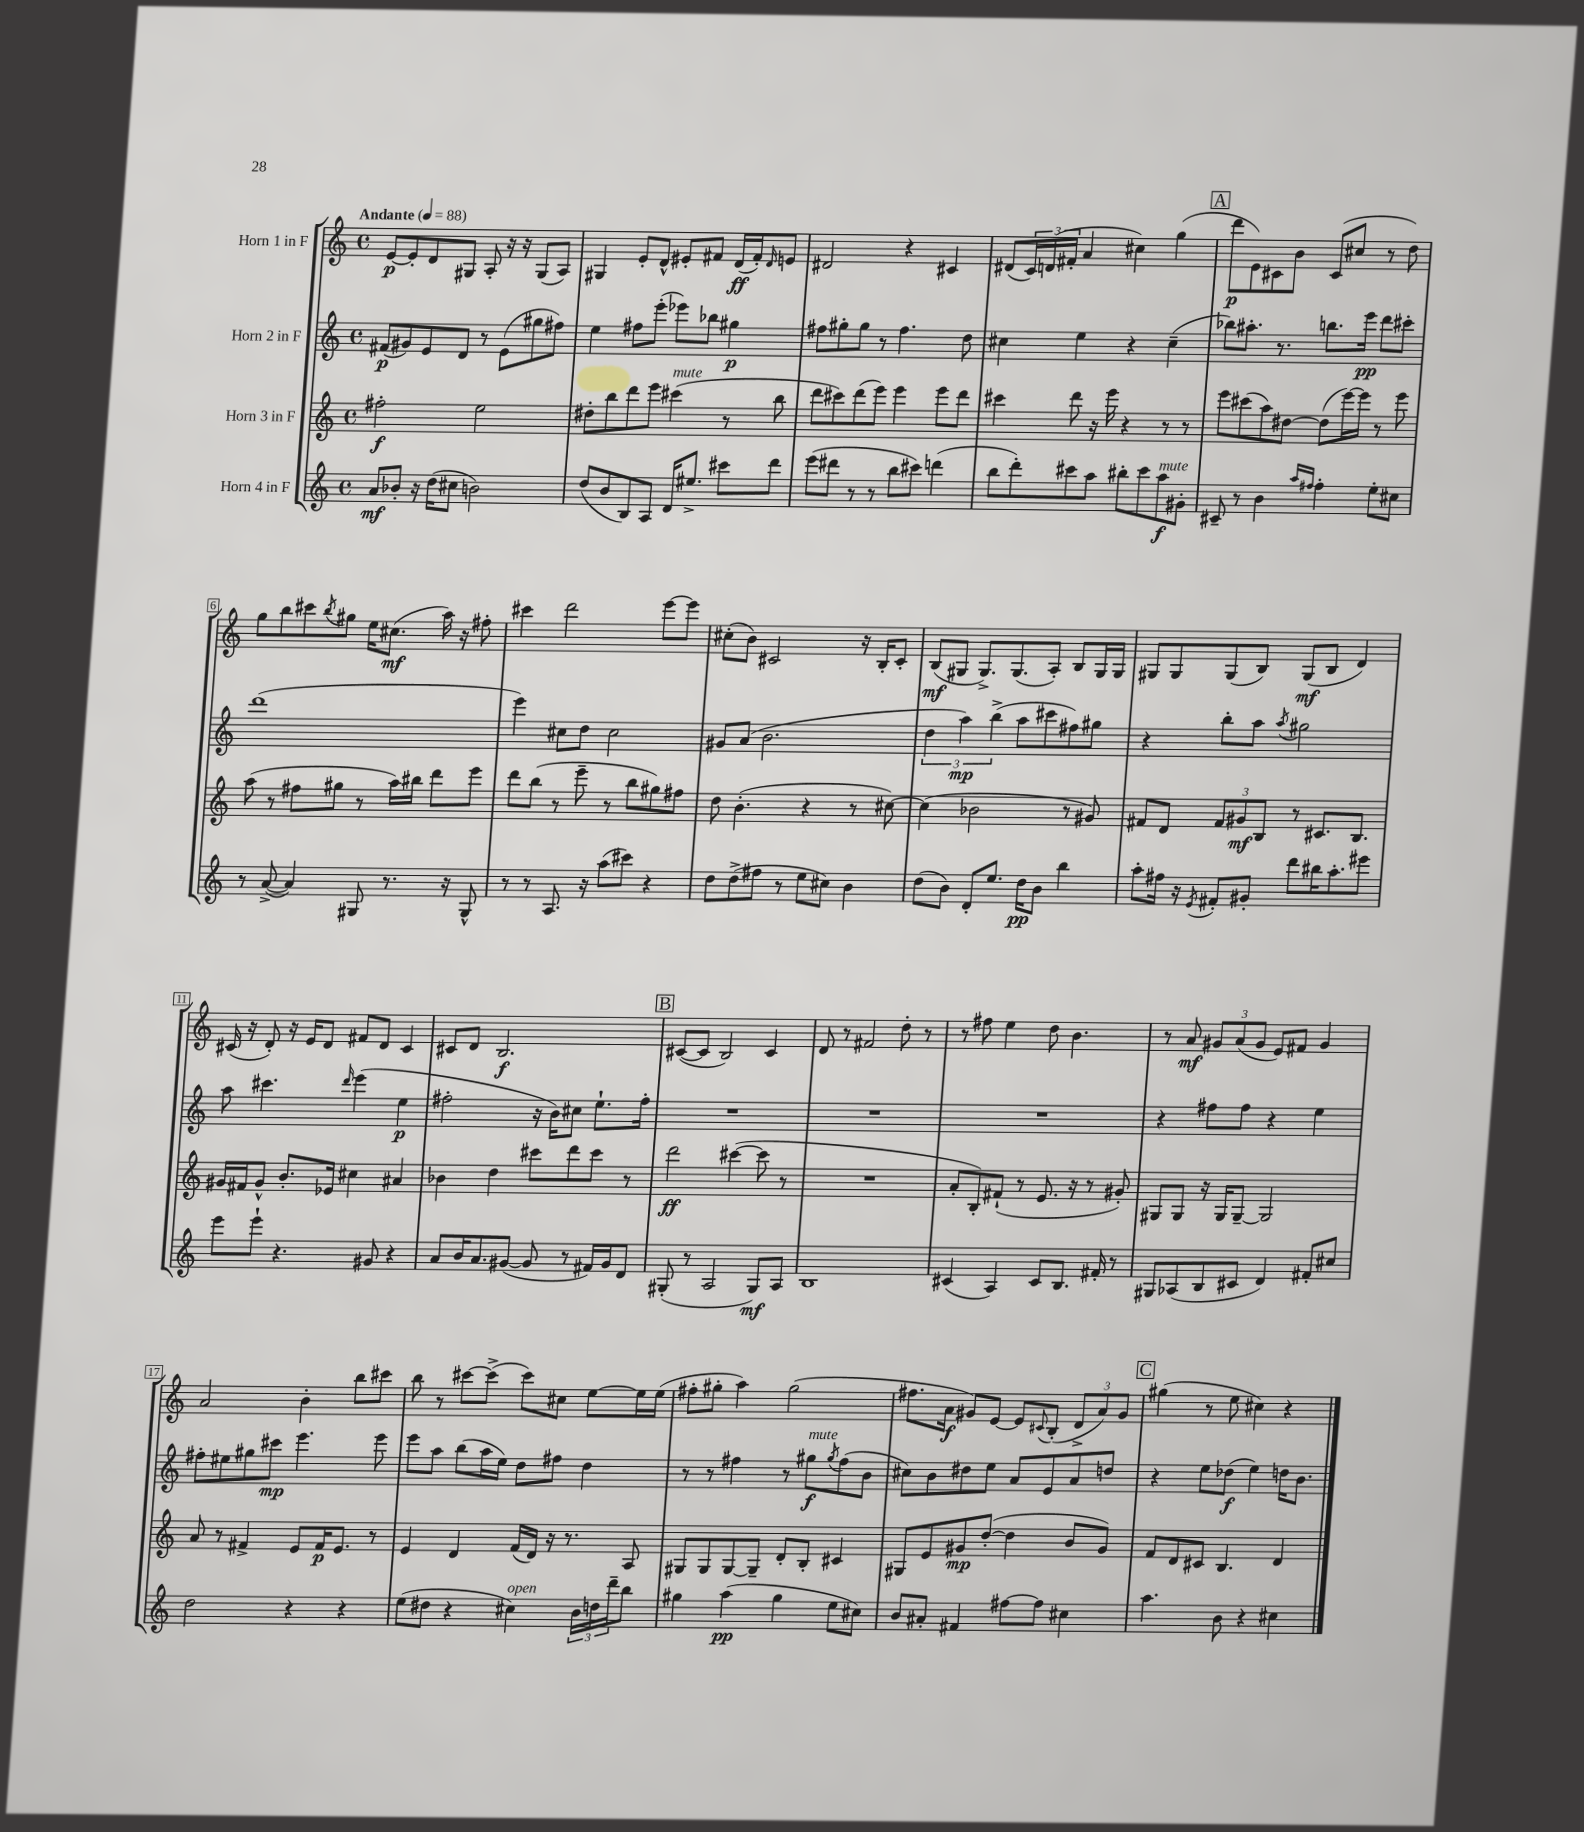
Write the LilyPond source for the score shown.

<<
\new StaffGroup <<
\new Staff = "s0" \with { instrumentName = "Horn 1 in F" } {
    \clef treble \key c \major \defaultTimeSignature \time 4/4 \tempo "Andante" 4 = 88
    e'8~\p e'8-. d'8 gis8 a8-. r16 r16 gis8( a8) |
    gis4 e'8-. d'8-^ eis'8-. fis'8 d'16\ff( fis'16-.) \grace { d'16 } e'8 |
    dis'2 r4 cis'4 |
    dis'8( \tuplet 3/2 { c'16) d'16( fis'16-. } a'4 cis''4) g''4( |
    \mark \markup { \box "A" } d'''8\p e'8) cis'8 b'8 cis'8( cis''8 r8 d''8) |
    g''8 b''8 cis'''8 \acciaccatura { b''8 } gis''8 e''16 cis''8.\mf( a''16) r16 fis''8-. |
    cis'''4 d'''2 e'''8~ e'''8 |
    cis''8-.( b'8) cis'2 r16 b16-. cis'8-. |
    b8\mf( gis8 gis8.->) gis8.( a8-.) b8 gis16 gis16 |
    gis8 gis8 gis8( b8) gis8\mf( b8 d'4) |
    cis'16( r16 d'8-.) r16 e'16 d'8 fis'8 d'8 cis'4 |
    cis'8 d'8 b2.\f |
    \mark \markup { \box "B" } cis'8~( cis'8 b2) cis'4 |
    d'8 r8 fis'2 d''8-. r8 |
    r8 fis''8 e''4 d''8 b'4. |
    r8 a'8\mf \tuplet 3/2 { gis'8 a'8( gis'8 } e'8) fis'8 gis'4 |
    a'2 b'4-. b''8 cis'''8 |
    b''8 r8 cis'''8~ cis'''8->( cis'''8) cis''8 e''8~ e''16 e''16( |
    fis''8-. gis''8-. a''4) gis''2( |
    fis''8. a'16\f gis'8) e'8~ e'8 \appoggiatura { cis'8 } b8-.( \tuplet 3/2 { d'8-> a'8) gis'8 } |
    \mark \markup { \box "C" } gis''4( r8 e''8 cis''4) r4 \bar "|." |
}
\new Staff = "s1" \with { instrumentName = "Horn 2 in F" } {
    \clef treble \key c \major \defaultTimeSignature \time 4/4
    fis'8\p( gis'8) e'8 d'8 r8 e'8( gis''8 fis''8) |
    e''4 fis''8 e'''8-.( ees'''8) bes''8 gis''4\p |
    fis''8 gis''8-. gis''8 r8 fis''4. d''8 |
    cis''4 e''4 r4 cis''4--( |
    \mark \markup { \box "A" } bes''8) ais''8.-. r8. b''8. e'''16\pp d'''8 cis'''8-. |
    d'''1( |
    e'''4) cis''8 d''8 cis''2 |
    gis'8 a'8( b'2. |
    \tuplet 3/2 { d''4 a''4\mp) b''4->( } a''8 cis'''8 fis''8) gis''8 |
    r4 b''8-. a''8 \acciaccatura { a''8 } gis''2 |
    a''8 cis'''4. \grace { d'''16 } e'''4( e''4\p |
    fis''2-. r16 b'16) cis''8 e''8.-! fis''16-. |
    \mark \markup { \box "B" } R1 |
    R1 |
    R1 |
    r4 fis''8 fis''8 r4 e''4 |
    fis''8-. eis''8 gis''8 cis'''8\mp e'''4. e'''8 |
    e'''8 a''8 b''8( a''16 e''16) d''8 fis''8 d''4 |
    r8 r8 fis''4 r8 gis''8\f^\markup { \italic "mute" } \acciaccatura { gis''8 } fis''8( b'8 |
    cis''8) b'8 dis''8 e''8 a'8 e'8 a'8 d''8 |
    \mark \markup { \box "C" } r4 e''8 des''8\f( e''4) d''16 b'8. \bar "|." |
}
\new Staff = "s2" \with { instrumentName = "Horn 3 in F" } {
    \clef treble \key c \major \defaultTimeSignature \time 4/4
    fis''2-.\f e''2 |
    dis''8-. b''8 d'''8 e'''8 cis'''4^\markup { \italic "mute" }( r8 b''8 |
    d'''8 cis'''8) d'''8( e'''8) e'''4 e'''8 d'''8 |
    cis'''4 d'''8 r16 e'''16 r4 r8 r8 |
    \mark \markup { \box "A" } e'''8 cis'''8( a''8) dis''8~ dis''8( e'''16~) e'''16 r8 e'''8 |
    a''8( r8 fis''8 gis''8 r8 a''16) bis''16 d'''8 e'''8 |
    d'''8 b''8( r8 e'''8-- r8 b''8 gis''8) fis''8 |
    d''8 b'4.-.( r4 r8 cis''8~) |
    cis''4( bes'2 r8 gis'8) |
    fis'8 d'8 \tuplet 3/2 { fis'8 gis'8\mf b8 } r8 cis'8. b8. |
    gis'16 fis'16 gis'8-^ b'8.-. ees'16 cis''4 ais'4 |
    bes'4 d''4 cis'''8 d'''8 cis'''8 r8 |
    \mark \markup { \box "B" } d'''2\ff cis'''4~( cis'''8 r8 |
    R1 |
    a'8-. b8-.) fis'8-!( r8 e'8. r16 r8 gis'8-.) |
    gis8 gis8 r16 gis16 gis8~-- gis2 |
    a'8 r8 fis'4-> e'8 fis'16\p e'8. r8 |
    e'4 d'4 f'16( d'16) r16 r8. a8 |
    gis8 gis8 gis8~ gis8-- d'8-. b8-. cis'4 |
    gis8 e'8 gis'8\mp d''8~-.( d''4 b'8 gis'8) |
    \mark \markup { \box "C" } f'8 d'8 cis'8 b4. d'4 \bar "|." |
}
\new Staff = "s3" \with { instrumentName = "Horn 4 in F" } {
    \clef treble \key c \major \defaultTimeSignature \time 4/4
    a'8\mf bes'8-. r16 d''16( cis''8 b'2) |
    d''8( b'8 b8) a8 d'16 eis''8.-> cis'''8 d'''8 |
    e'''8( dis'''8 r8 r8 b''8 cis'''8) d'''4( |
    b''8 d'''8-.) cis'''8 a''8 bis''8-. cis'''8 a''8\f^\markup { \italic "mute" } gis'8-. |
    \mark \markup { \box "A" } cis'8-- r8 b'4 \grace { a''16 fis''16 } fis''4-. e''8-. cis''8 |
    r8 a'8~->( a'4) gis8 r8. r16 gis8-^ |
    r8 r8 a8. r16 a''8( cis'''8) r4 |
    d''8 d''8->( fis''8 r8 e''8 cis''8) b'4 |
    d''8( b'8) d'8-. e''8. d''16\pp b'8 b''4 |
    a''8-. fis''16 r16 \acciaccatura { e'8 } fis'8-. gis'8-. d'''8 bis''16 a''8.-. eis'''8 |
    e'''8 e'''8-! r4. gis'8 r4 |
    a'8 b'16 a'8. gis'8~( gis'8 r8 fis'16) gis'16 d'8 |
    \mark \markup { \box "B" } gis8-.( r8 a2 gis8\mf) a8 |
    b1 |
    cis'4( a4) cis'8 b8. fis'16-. r8 |
    gis8 aes8( b8 cis'8 d'4) fis'8-. cis''8 |
    d''2 r4 r4 |
    e''8( dis''8 r4 cis''4^\markup { \italic "open" }) \tuplet 3/2 { b'16 d''16 d'''16-- } b''8 |
    gis''4 a''4\pp( gis''4 e''8 cis''8) |
    b'8 ais'8-. fis'4 fis''8~ fis''8 cis''4 |
    \mark \markup { \box "C" } a''4. b'8 r4 cis''4 \bar "|." |
}
>>
>>
\layout { \context { \Score \override BarNumber.stencil = #(make-stencil-boxer 0.1 0.3 ly:text-interface::print) } }
